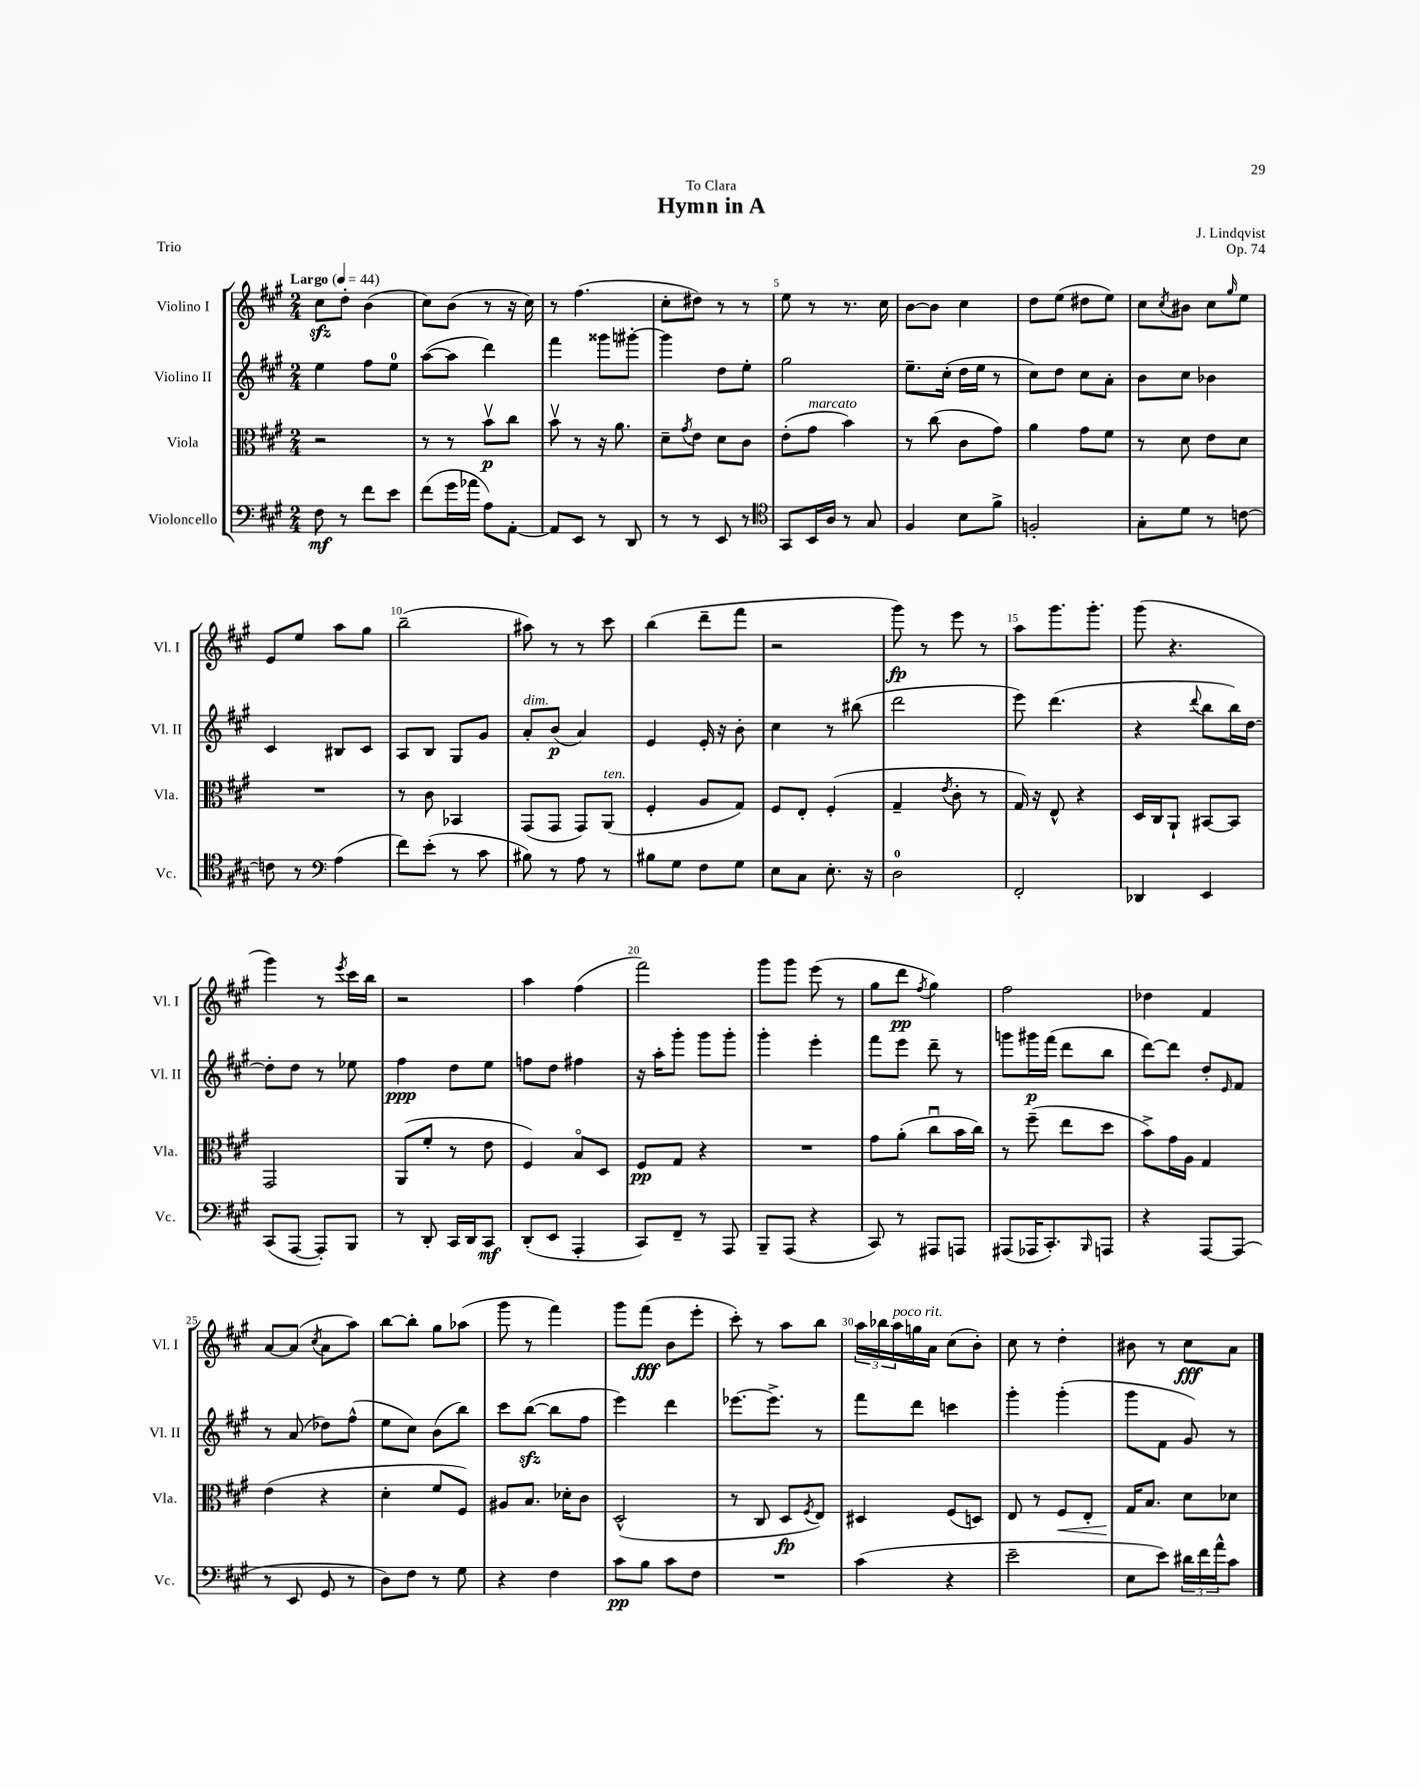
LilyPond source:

\header { title = "Hymn in A" composer = "J. Lindqvist" dedication = "To Clara" opus = "Op. 74" piece = "Trio" }
<<
\new StaffGroup <<
\new Staff = "s0" \with { instrumentName = "Violino I" shortInstrumentName = "Vl. I" } {
    \clef treble \key a \major \numericTimeSignature \time 2/4 \tempo "Largo" 4 = 44
    cis''8\sfz d''8-. b'4( |
    cis''8) b'8( r8 r16 cis''16) |
    r8 fis''4.( |
    cis''8-. dis''8) r8 r8 |
    e''8 r8 r8. cis''16 |
    b'8~ b'8 cis''4 |
    d''8 e''8( dis''8 e''8) |
    cis''8 \acciaccatura { cis''8 } bis'8 cis''8 \grace { gis''16 } e''8 |
    e'8 e''8 a''8 gis''8 |
    b''2--( |
    ais''8) r8 r8 cis'''8 |
    b''4( d'''8-- fis'''8 |
    r2 |
    gis'''8\fp) r8 e'''8 r8 |
    a''8 gis'''8. gis'''8.-. |
    gis'''8( r4. |
    gis'''4) r8 \acciaccatura { e'''8 } cis'''16 b''16 |
    r2 |
    a''4 fis''4( |
    fis'''2) |
    gis'''8 gis'''8 e'''8( r8 |
    gis''8 d'''8\pp \acciaccatura { fis''8 } gis''4) |
    fis''2 |
    des''4 fis'4 |
    a'8~ a'8( \acciaccatura { cis''8 } a'8 a''8) |
    b''8~ b''8-. gis''8 aes''8( |
    gis'''8 r8 fis'''4) |
    gis'''8 fis'''8\fff( b'8 e'''8-. |
    cis'''8-.) r8 a''8 b''8 |
    \tuplet 3/2 { a''16 bes''16 a''16^\markup { \italic "poco rit." } } g''16 a'16 cis''8( b'8-.) |
    cis''8 r8 d''4-. |
    bis'8 r8 cis''8\fff a'8 \bar "|." |
}
\new Staff = "s1" \with { instrumentName = "Violino II" shortInstrumentName = "Vl. II" } {
    \clef treble \key a \major \numericTimeSignature \time 2/4
    e''4 fis''8 e''8-0 |
    a''8~( a''8 d'''4) |
    fis'''4 gisis'''8 gis'''8~-. |
    gis'''4 d''8 e''8-. |
    gis''2 |
    e''8.-- cis''16-.( d''16 e''16 r8 |
    cis''8) d''8 cis''8 a'8-. |
    b'8 cis''8 bes'4 |
    cis'4 bis8 cis'8 |
    a8 b8 gis8 gis'8 |
    a'8-.^\markup { \italic "dim." } b'8\p( a'4) |
    e'4 e'16-. r16 b'8-. |
    cis''4 r8 bis''8( |
    d'''2 |
    e'''8) d'''4.( |
    r4 \appoggiatura { d'''8 } b''8 b''16) d''16~ |
    d''8-. d''8 r8 ees''8 |
    fis''4\ppp d''8 e''8 |
    f''8 d''8 fis''4 |
    r16 a''16-. gis'''8-. gis'''8 gis'''8-. |
    gis'''4-. e'''4-. |
    fis'''8 e'''8 d'''8-- r8 |
    g'''8 gis'''16\p fis'''16( d'''8 b''8 |
    d'''8~) d'''8 d''8-. \grace { e'16 } fis'8 |
    r8 a'8( des''8) fis''8-^( |
    e''8 cis''8) b'8( b''8) |
    cis'''8 b''8~\sfz( b''8 fis''8 |
    e'''4) d'''4 |
    ees'''8.~ ees'''8.-> r8 |
    fis'''8 d'''8 c'''4 |
    gis'''4-. gis'''4-.( |
    gis'''8 fis'8 gis'8) r8 \bar "|." |
}
\new Staff = "s2" \with { instrumentName = "Viola" shortInstrumentName = "Vla." } {
    \clef alto \key a \major \numericTimeSignature \time 2/4
    r2 |
    r8 r8 b'8\upbow\p cis''8 |
    b'8\upbow r8 r16 a'8. |
    d'8-- \acciaccatura { gis'8 } e'8 d'8 cis'8 |
    e'8-.( gis'8^\markup { \italic "marcato" } b'4) |
    r8 cis''8( cis'8 gis'8) |
    a'4 gis'8 fis'8 |
    r8 d'8 e'8 d'8 |
    R2 |
    r8 cis'8 bes,4 |
    gis,8( gis,8 gis,8) a,8^\markup { \italic "ten." }( |
    fis4-. a8 gis8) |
    fis8 e8-. fis4-.( |
    gis4-- \acciaccatura { e'8 } cis'8-. r8 |
    gis16) r16 e8-^ r4 |
    d16 cis16 a,8-! bis,8~ bis,8 |
    gis,2 |
    a,8( fis'8-. r8 e'8 |
    fis4) b8\flageolet d8 |
    fis8\pp gis8 r4 |
    R2 |
    gis'8 a'8-.( cis''8\downbow b'16 cis''16) |
    r8 fis''8--( e''8 d''8 |
    b'8->) gis'16 a16 gis4 |
    e'4( r4 |
    d'4-. fis'8 fis8) |
    ais8 b8. des'16-. cis'8 |
    d2-^( |
    r8 cis8 d8\fp \acciaccatura { fis8 } e8) |
    dis4 fis8( d8) |
    e8 r8 fis8\< e8-. |
    gis16\! b8. d'8 des'8 \bar "|." |
}
\new Staff = "s3" \with { instrumentName = "Violoncello" shortInstrumentName = "Vc." } {
    \clef bass \key a \major \numericTimeSignature \time 2/4
    fis8\mf r8 fis'8 e'8 |
    fis'8( gis'16 aes'16 a8) a,8~-. |
    a,8 e,8 r8 d,8 |
    r8 r8 e,8 r8 |
    \clef tenor gis,8 b,16 a16 r8 gis8 |
    fis4 b8 fis'8-> |
    f2-. |
    gis8-. d'8 r8 c'8~ |
    c'8 r8 \clef bass a4( |
    fis'8) e'8-.( r8 cis'8 |
    bis8) r8 a8 r8 |
    bis8 gis8 fis8 gis8 |
    e8 cis8 e8.-. r16 |
    d2-0 |
    fis,2-. |
    des,4 e,4 |
    cis,8( a,,8~ a,,8-.) b,,8 |
    r8 d,8-. cis,16 d,16 cis,8\mf |
    d,8-.( e,8 a,,4-. |
    cis,8) fis,8-- r8 a,,8 |
    b,,8-- a,,8( r4 |
    cis,8) r8 ais,,8 a,,8 |
    ais,,8( aes,,16 cis,8.-.) \grace { b,,16 } a,,8 |
    r4 a,,8~ a,,8( |
    r8 e,8 gis,8 r8 |
    d8) fis8 r8 gis8 |
    r4 fis4 |
    cis'8\pp b8 cis'8 fis8 |
    R2 |
    cis'4( r4 |
    e'2-- |
    e8 e'8) \tuplet 3/2 { dis'16 fis'16 a'16-^ } cis'8 \bar "|." |
}
>>
>>
\layout { \context { \Score \override BarNumber.break-visibility = ##(#f #t #t) barNumberVisibility = #(every-nth-bar-number-visible 5) } }
